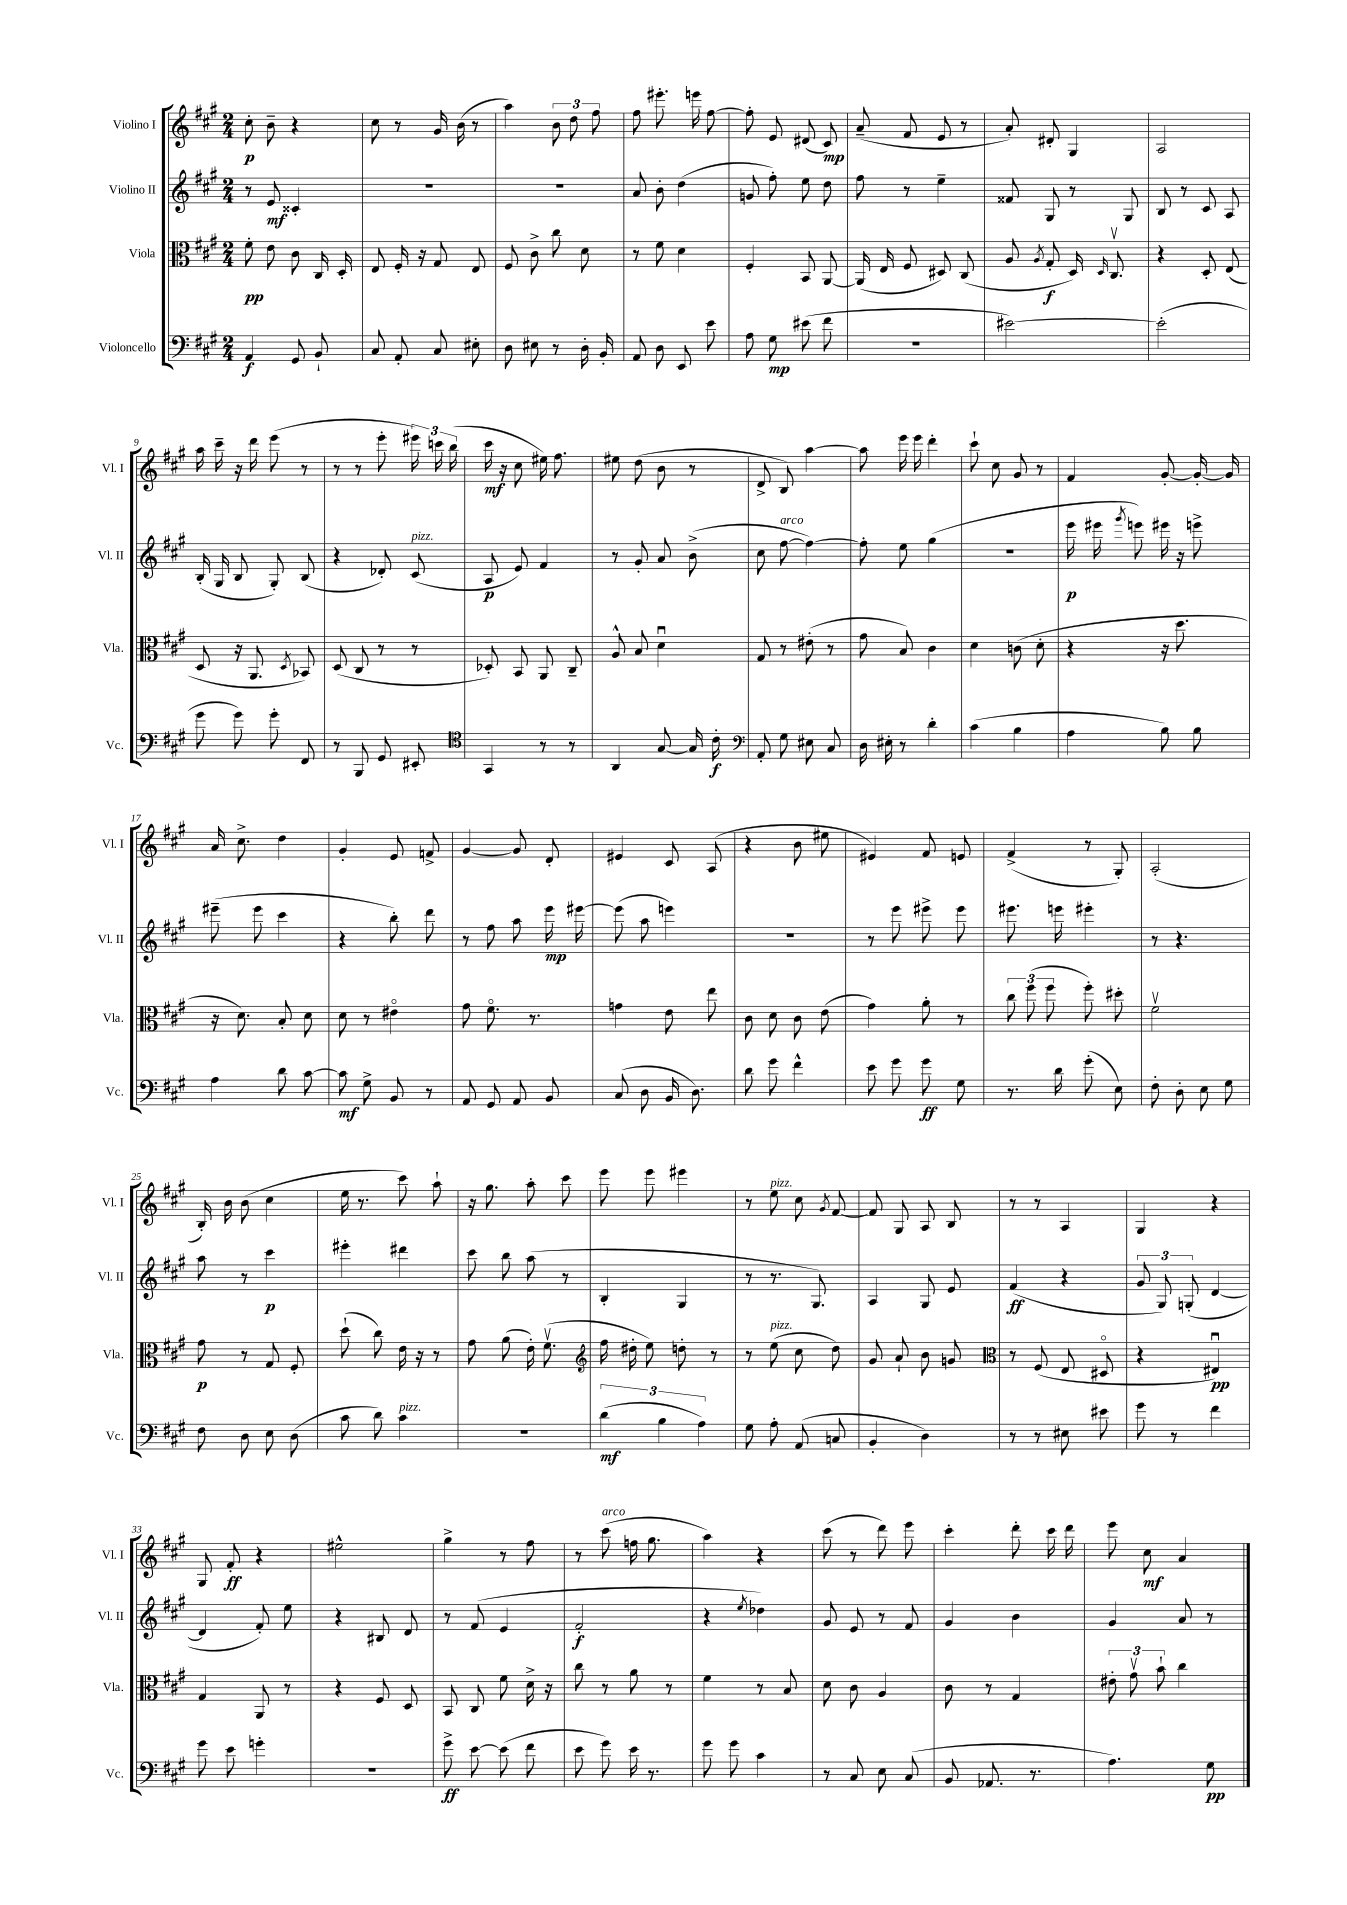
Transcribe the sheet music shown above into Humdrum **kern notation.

**kern	**kern	**kern	**kern
*staff4	*staff3	*staff2	*staff1
*clefF4	*clefC3	*clefG2	*clefG2
*k[f#c#g#]	*k[f#c#g#]	*k[f#c#g#]	*k[f#c#g#]
*M2/4	*M2/4	*M2/4	*M2/4
4AA	8f#'	8r	8cc#'
.	8e	8e	8b~
8GG#	8c#	4c##'	4r
8BB`	16C#	.	.
.	16D'	.	.
=	=	=	=
8C#	8E	2r	8cc#
8AA'	16F#'	.	8r
.	16r	.	.
8C#	8G#	.	16g#
.	.	.	(16b
8E#'	8E	.	8r
=	=	=	=
8D	8F#	2r	4aa)
8E#	8c#^	.	.
8r	8cc#	.	12b
.	.	.	12dd
16D'	8d	.	.
.	.	.	12ff#
16BB'	.	.	.
=	=	=	=
8AA	8r	8a	8ff#
8D	8f#	8b'	8.eee#'
8EE	4d	(4dd	.
.	.	.	16eee
8e	.	.	[8ff#
=	=	=	=
8A	4F#'	8g	8ff#']
8G#	.	8ff#')	8e
(8e#	8BB	8ee	(8d#
8f#	[8AA	8dd	8c#)
=	=	=	=
2r	(16AA]	8ff#	(8a~
.	16E	.	.
.	8F#	8r	8f#
.	8D#)	4ee~	8e
.	(8C#	.	8r
=	=	=	=
[2e#)	8A	8f##	8a')
.	8qA	.	.
.	8G#'	8G#	8d#'
.	16D)	8r	4G#
.	16qqD	.	.
.	8.C#v	.	.
.	.	8G#	.
=	=	=	=
(2e#']	4r	8B	2A
.	.	8r	.
.	8D'	8c#	.
.	(8E	8A	.
=	=	=	=
8g#	8D	(16B'	16aa
.	.	16G#	16ccc#~
8g#)	16r	8B	16r
.	8.AA	.	16ddd
8g#'	.	8G#')	(8eee
.	8qD	.	.
8FF#	8BB-)	(8B	8r
=	=	=	=
8r	(8D	4r	8r
8BBB	8C#	.	8r
8GG#	8r	8d-')	8eee'
8EE#'	8r	(8c#	24eee#)
.	.	.	24ccc
.	.	.	(24bb
=	=	=	=
*clefC4	*	*	*
4GG#	8D-')	8A	16ccc#
.	.	.	16r
.	8BB	8e)	8cc#
8r	8AA	4f#	16ee#)
.	.	.	8.ff#
8r	8C#~	.	.
=	=	=	=
4AA	8A^^	8r	8ee#
.	8B	8g#'	(8dd
[8G#	4du	8a	8b
16G#]	.	(8b^	8r
16c#'	.	.	.
=	=	=	=
*clefF4	*	*	*
8AA'	8G#	8cc#	8d^
8G#	8r	[8ff#	8B)
8E#	(8e#'	4ff#_)	[4aa
8C#	8r	.	.
=	=	=	=
16D	8g#	8ff#']	8aa]
16E#'	.	.	.
8r	8B)	8ee	16eee
.	.	.	16eee
4d'	4c#	(4gg#	4ddd'
=	=	=	=
(4c#	4d	2r	8ccc#`
.	.	.	8cc#
4B	(8c	.	8g#
.	8d'	.	8r
=	=	=	=
4A	4r	16eee	4f#
.	.	16eee#	.
.	.	8qggg#	.
.	.	8eee)	.
8B)	16r	16eee#	[8g#'
.	8.dd	16r	.
8B	.	8eee^	16g#'_
.	.	.	16g#]
=	=	=	=
4A	16r	(8eee#~	16a
.	8.d)	.	8.cc#^
.	.	8eee#	.
8d	8B'	4ccc#	4dd
[8c#	8d	.	.
=	=	=	=
8c#]	8d	4r	4g#'
8G#^	8r	.	.
8BB	4e#o	8bb')	8e
8r	.	8ddd	8f^
=	=	=	=
8AA	8g#	8r	[4g#
8GG#	8.f#o	8ff#	.
8AA	.	8aa	8g#]
.	8.r	.	.
8BB	.	16eee	8d'
.	.	[16eee#	.
=	=	=	=
(8C#	4g	(8eee#]	4e#
8D	.	8aa	.
16BB	8e	4eee)	8c#
8.D)	.	.	.
.	8ee	.	(8A
=	=	=	=
8d	8c#	2r	4r
8g#	8d	.	.
4f#^^	8c#	.	8b
.	(8e	.	8ee#
=	=	=	=
8e	4g#)	8r	4e#)
8g#	.	8eee	.
8g#	8a'	8eee#^	8f#
8G#	8r	8eee#	8e
=	=	=	=
8.r	12cc#	8.eee#	(4f#^
.	(12ff#	.	.
.	12ff#	.	.
16d	.	16eee	.
(8g#'	8ff#')	4eee#'	8r
8E)	8dd#'	.	8G#')
=	=	=	=
8F#'	2f#v	8r	(2A'
8D'	.	4.r	.
8E	.	.	.
8G#	.	.	.
=	=	=	=
8F#	8g#	8aa	16B')
.	.	.	16b
8D	8r	8r	(8b
8E	8G#	4ccc#	4cc#
(8D	8F#'	.	.
=	=	=	=
8c#	(8dd`	4eee#'	16ee
.	.	.	8.r
8d)	8cc#)	.	.
4c#	16e	4ddd#	8ccc#)
.	16r	.	.
.	8r	.	8aa`
=	=	=	=
2r	8g#	8ccc#	16r
.	.	.	8.gg#
.	(8a	8bb	.
.	16e')	(8aa	8aa'
.	(8.f#v	.	.
.	.	8r	8ccc#
=	=	=	=
*	*clefG2	*	*
(6d	16ff#	4B'	8eee
.	16dd#'	.	.
.	8ee)	.	8eee
6B	.	.	.
.	8dd'	4G#	4eee#
6A)	.	.	.
.	8r	.	.
=	=	=	=
8G#	8r	8r	8r
8A'	(8ee	8.r	8ee
(8AA	8cc#	.	8cc#
.	.	8.G#)	.
.	.	.	8qg#
8C	8dd)	.	[8f#
=	=	=	=
4BB'	8g#	4A	8f#]
.	8a`	.	8G#
4D)	8b	8G#	8A
.	8g	8e	8B
=	=	=	=
*	*clefC3	*	*
8r	8r	(4f#	8r
8r	(8F#	.	8r
8E#	8E	4r	4A
8e#	8D#o	.	.
=	=	=	=
8g#	4r	12g#	4G#
.	.	12G#)	.
8r	.	.	.
.	.	(12G'	.
4f#	4E#u)	[4d	4r
=	=	=	=
8g#	4G#	4d]	8G#
8e	.	.	8f#'
4g'	8AA	8f#')	4r
.	8r	8ee	.
=	=	=	=
2r	4r	4r	2ee#^^
.	8F#	8B#	.
.	8D	8d	.
=	=	=	=
8g#^	8BB	8r	4gg#^
[8e	8C#	(8f#	.
(8e]	8f#	4e	8r
8f#	16d^	.	8ff#
.	16r	.	.
=	=	=	=
8e	8cc#	2f#'	8r
8g#)	8r	.	(8ccc#
16e	8a	.	16ff
8.r	.	.	8.gg#
.	8r	.	.
=	=	=	=
8g#	4f#	4r	4aa)
8g#	.	.	.
.	.	8qee	.
4c#	8r	4dd-)	4r
.	8B	.	.
=	=	=	=
8r	8d	8g#	(8ccc#
8C#	8c#	8e	8r
8E	4A	8r	8ddd)
(8C#	.	8f#	8eee
=	=	=	=
8BB	8c#	4g#	4ccc#'
8.AA-	8r	.	.
.	4G#	4b	8ddd'
8.r	.	.	.
.	.	.	16ccc#
.	.	.	16ddd
=	=	=	=
4.A)	12e#'	4g#	8eee
.	12g#v	.	.
.	.	.	8cc#
.	12b`	.	.
.	4cc#	8a	4a
8G#	.	8r	.
==	==	==	==
*-	*-	*-	*-
